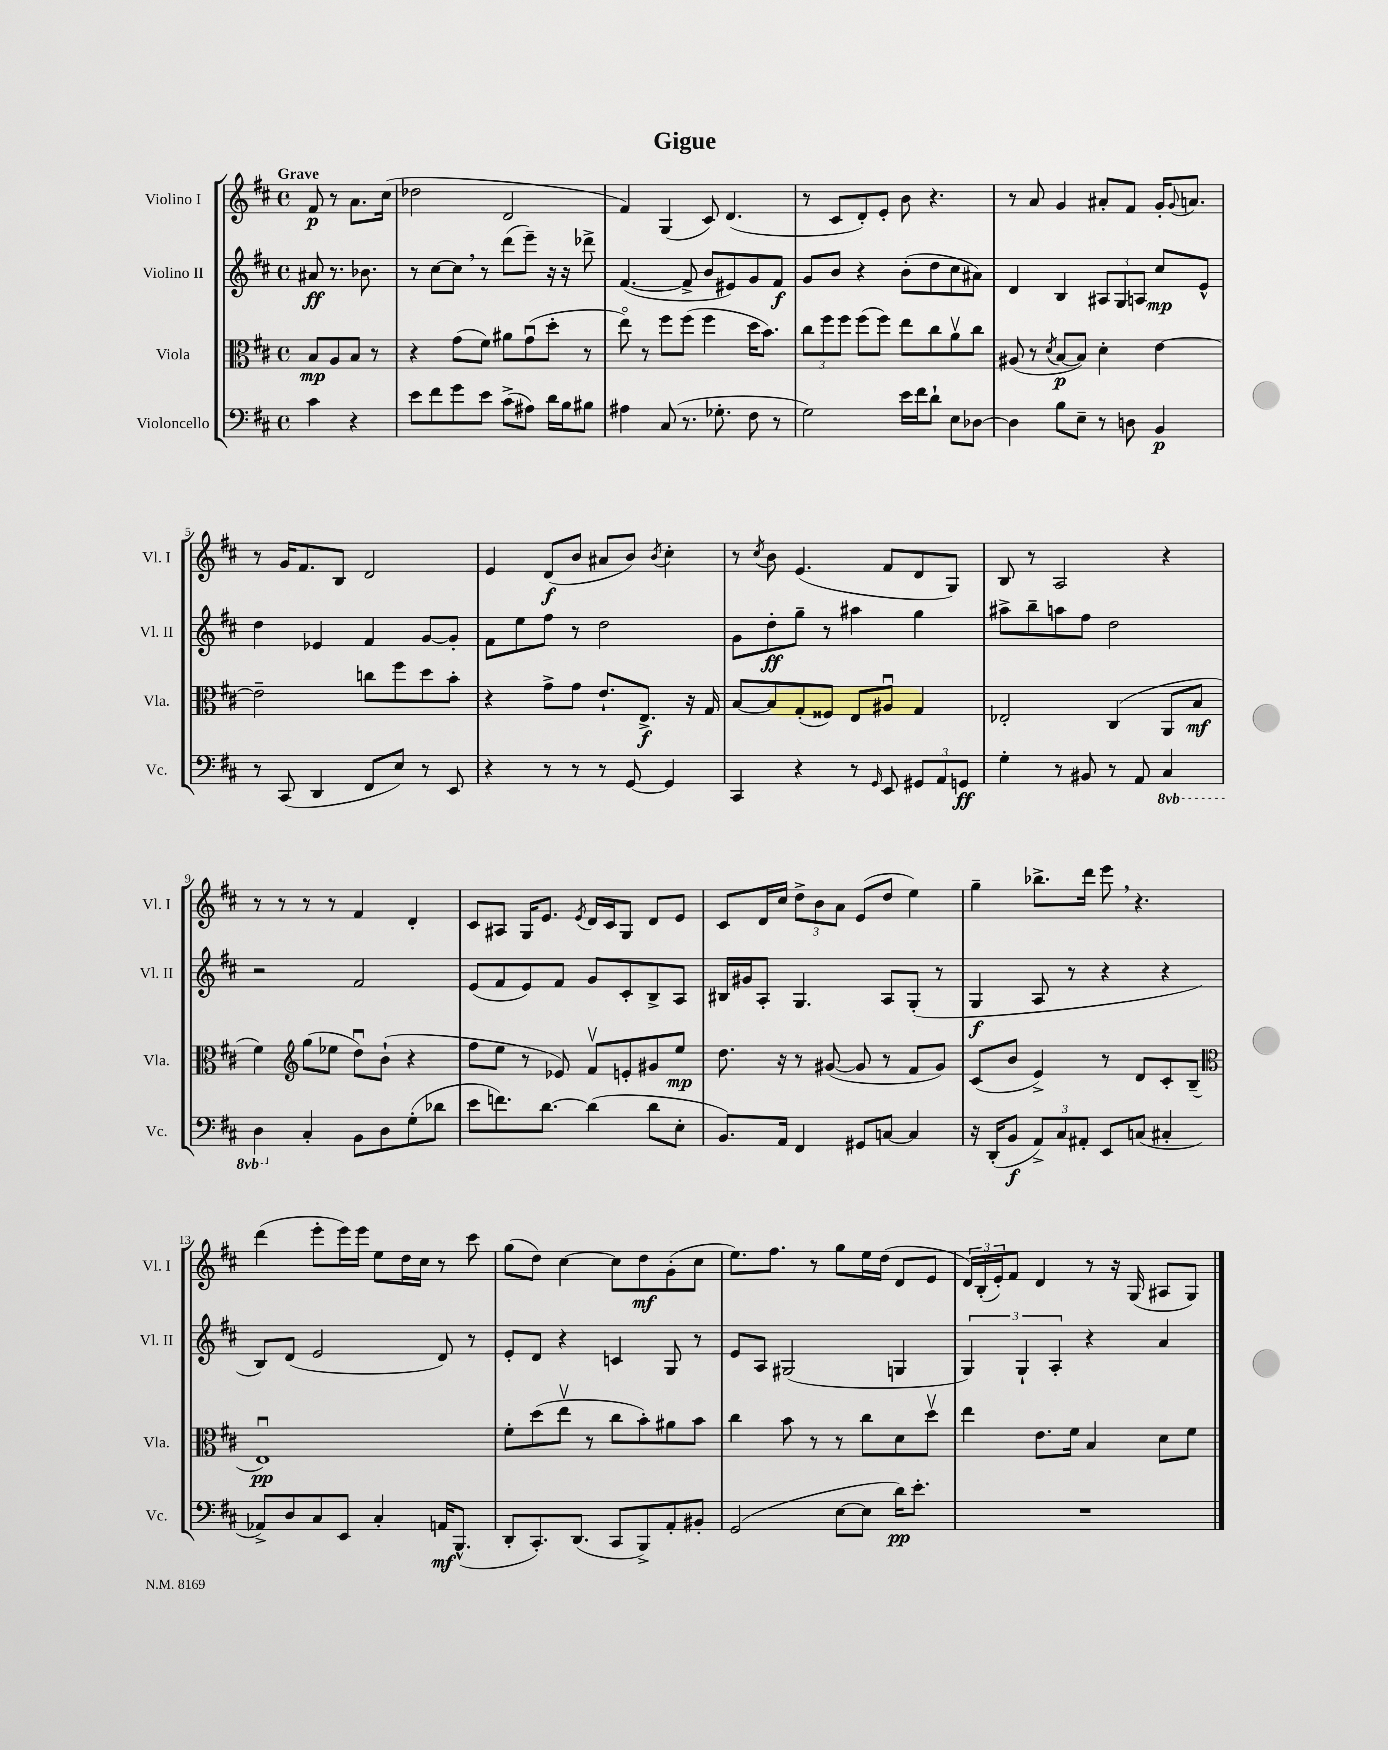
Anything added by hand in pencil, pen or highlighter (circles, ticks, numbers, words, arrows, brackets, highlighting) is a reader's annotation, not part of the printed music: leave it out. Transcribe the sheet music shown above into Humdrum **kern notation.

**kern	**kern	**kern	**kern
*staff4	*staff3	*staff2	*staff1
*clefF4	*clefC3	*clefG2	*clefG2
*k[f#c#]	*k[f#c#]	*k[f#c#]	*k[f#c#]
*M4/4	*M4/4	*M4/4	*M4/4
*met(c)	*met(c)	*met(c)	*met(c)
4c#\	8B/L	8a#/	8f#/
.	8A/	8.r	8r
4r	8B/J	.	8.a\L
.	.	8.b-\	.
.	8r	.	.
.	.	.	(16cc#\Jk
=	=	=	=
8e\L	4r	8r	2dd-\
8f#\	.	[8cc#\L	.
8g\	(8g\L	8cc#\]J	.
8e\J	8f#\J)	8r	.
(8c#^\L	8a#\L	(8ddd\L	2d/
8A#\J)	(8gu\	8eee~\J)	.
16d\LL	8dd'\J	16r	.
16B\J	.	16r	.
8B#\J	8r	8ddd-^\	.
=	=	=	=
4A#\	8eeo\)	([4.f#/	4f#/)
.	8r	.	.
(8C#/	8ff#\L	.	(4G/
8.r	(8ff#\J	8f#^/]	.
.	4ff#\	8b/L	8c#/)
8.G-'\	.	.	.
.	.	8e#/)	(4.d/
8F#\	16dd\LK	8g/	.
.	8.b\J)	.	.
8r	.	8f#/J	.
=	=	=	=
2G\)	12cc#\L	8g/L	8r
.	12ff#\	.	.
.	.	8b/J	8c#/L
.	12ff#\J	.	.
.	(8ff#\L	4r	8d'/)
.	8ff#\J)	.	8e'/J
16e\LL	8ee\L	(8b'\L	8b\
16f#\J	.	.	.
8d`\J	8cc#\	8dd\	4.r
8E\L	8av\	8cc#\	.
[8D-\J	8cc#\J	8a#\J)	.
=	=	=	=
4D-\]	(8A#/	4d/	8r
.	8r	.	8a/
.	8qd/	.	.
8B\L	[8B/L	4B/	4g/
8E~\J	8B/]J)	.	.
8r	4d'\	12A#/L	8a#'/L
.	.	12G/	.
8D\	.	.	8f#/J
.	.	12A/J	.
4BB/	[4e\	8cc#/L	16g'/LK
.	.	.	8qqg/
.	.	.	8.a/J
.	.	8e^^/J	.
=	=	=	=
8r	2e~\]	4dd\	8r
(8CC#/	.	.	16g/LK
.	.	.	8.f#/
4DD/	.	4e-/	.
.	.	.	8B/J
8FF#/L	8cc\L	4f#/	2d/
8E/J)	8ff#\	.	.
8r	8dd\	[8g/L	.
8EE/	8b'\J	8g'/]J	.
=	=	=	=
4r	4r	8f#\L	4e/
.	.	8ee\	.
8r	8g^\L	8ff#\J	(8d/L
8r	8g\J	8r	8b/J
8r	8.e`/L	2dd\	8a#/L
[8GG/	.	.	8b/J)
.	8.E^/J	.	.
.	.	.	8qb/
4GG/]	.	.	4cc#'\
.	16r	.	.
.	16G/	.	.
=	=	=	=
4CC#/	[8B/L	8g\L	8r
.	.	.	8qcc#/
.	8B/]	8dd'\	8b\
4r	(8G'/	8gg~\J	(4.e/
.	8F##/J)	8r	.
8r	8E/L	4aa#\	.
16qqGG/	.	.	.
8EE/	8A#u/J	.	8f#/L
12GG#/L	4G/	4gg\	8d/
12AA/	.	.	.
.	.	.	8G/J)
12GG/J	.	.	.
=	=	=	=
4G'\	2E-'/	8aa#^\L	8B/
.	.	8bb~\	8r
8r	.	8aa\	2A/
8BB#/	.	8ff#\J	.
8r	(4C#/	2dd\	.
8AA/	.	.	.
4CC#/	8AA/L	.	4r
.	8B/J	.	.
=	=	=	=
4DD\	4f#\)	2r	8r
.	.	.	8r
*	*clefG2	*	*
4C#'/	(8gg\L	.	8r
.	8ee-\J	.	8r
8BB\L	8ddu\L)	2f#/	4f#/
8D\	(8b`\J	.	.
(8G'\	4r	.	4d'/
8d-\J	.	.	.
=	=	=	=
8e\L	8ff#\L	(8e/L	8c#/L
8.f\)	8ee\J	8f#/	8A#/J
.	8r	8e/)	16G/LK
[8.d\J	.	.	8.e/J
.	8e-/)	8f#/J	.
.	.	.	8qe/
(4d\]	8f#v/L	8g/L	16d/LL
.	.	.	16c#/J
.	8e'/	8c#'/	8G/J
8d\L	8g#/	8B^/	8d/L
8E'\J	8ee/J	8A/J	8e/J
=	=	=	=
8.BB/L)	8.dd\	16B#/LL	8c#/L
.	.	16g#/J	.
.	.	8A'/J	16d/L
16AA/Jk	16r	.	16cc#/JJ
4FF#/	8r	4.G/	12dd^\L
.	.	.	12b\
.	([8g#/	.	.
.	.	.	12a\J
8GG#/L	8g#/]	.	(8e/L
[8C/J	8r	8A/L	8dd/J
4C/]	8f#/L	(8G'/J	4ee\)
.	8g#/J)	8r	.
=	=	=	=
16r	(8c#/L	4G/	4gg~\
(16DD'/LK	.	.	.
8BB/J	8b/J	.	.
12AA^/L)	4e^/)	8A/	8.bb-^\L
12C#/	.	.	.
.	.	8r	.
12AA#'/J	.	.	.
.	.	.	16ddd\Jk
8EE/L	8r	4r	8eee\
(8C/J	8d/L	.	4.r
4C#'/	8c#'/	4r	.
.	(8B~/J	.	.
=	=	=	=
*	*clefC3	*	*
8AA-^/L)	1Eu)	8B/L)	(4ddd\
8D/	.	(8d/J	.
8C#/	.	2e/	8eee'\L
8EE/J	.	.	16eee\L)
.	.	.	16eee\JJ
4C#'/	.	.	8ee\L
.	.	.	16dd\L
.	.	.	16cc#\JJ
16AA/LK	.	8d/)	8r
(8.BBB^^/J	.	.	.
.	.	8r	8ccc#\
=	=	=	=
8DD'/L	8f#'\L	8e'/L	(8gg\L
8.CC#'/)	(8dd\	8d/J	8dd\J)
.	8eev\J	4r	[4cc#\
(8.DD/J	.	.	.
.	8r	.	.
8CC#/L	8cc#\L	4c/	8cc#\]L
8BBB^/)	8b'\)	.	8dd\
8AA'/	8a#\	8G/	(8g'\
8BB#'/J	8b\J	8r	8cc#\J
=	=	=	=
(2GG/	4cc#\	8e/L	8.ee\L)
.	.	8A/J	.
.	.	.	8.ff#\J
.	8b\	(2G#/	.
.	8r	.	8r
[8E\L	8r	.	8gg\L
8E\]J	8cc#\L	.	16ee\L
.	.	.	(16dd\JJ
16d\LK)	8d\	4G/	8d/L
8.e'\J	.	.	.
.	8ddv\J	.	8e/J
=	=	=	=
1r	4ee\	6G/)	24d/LL)
.	.	.	(24B'/
.	.	.	24e'/J)
.	.	.	8f#/J
.	.	6G`/	.
.	8.e\L	.	4d/
.	.	6A'/	.
.	16f#\Jk	.	.
.	4B/	4r	8r
.	.	.	16r
.	.	.	(16G/
.	8d\L	4a/	8A#/L
.	8f#\J	.	8G/J)
==	==	==	==
*-	*-	*-	*-
